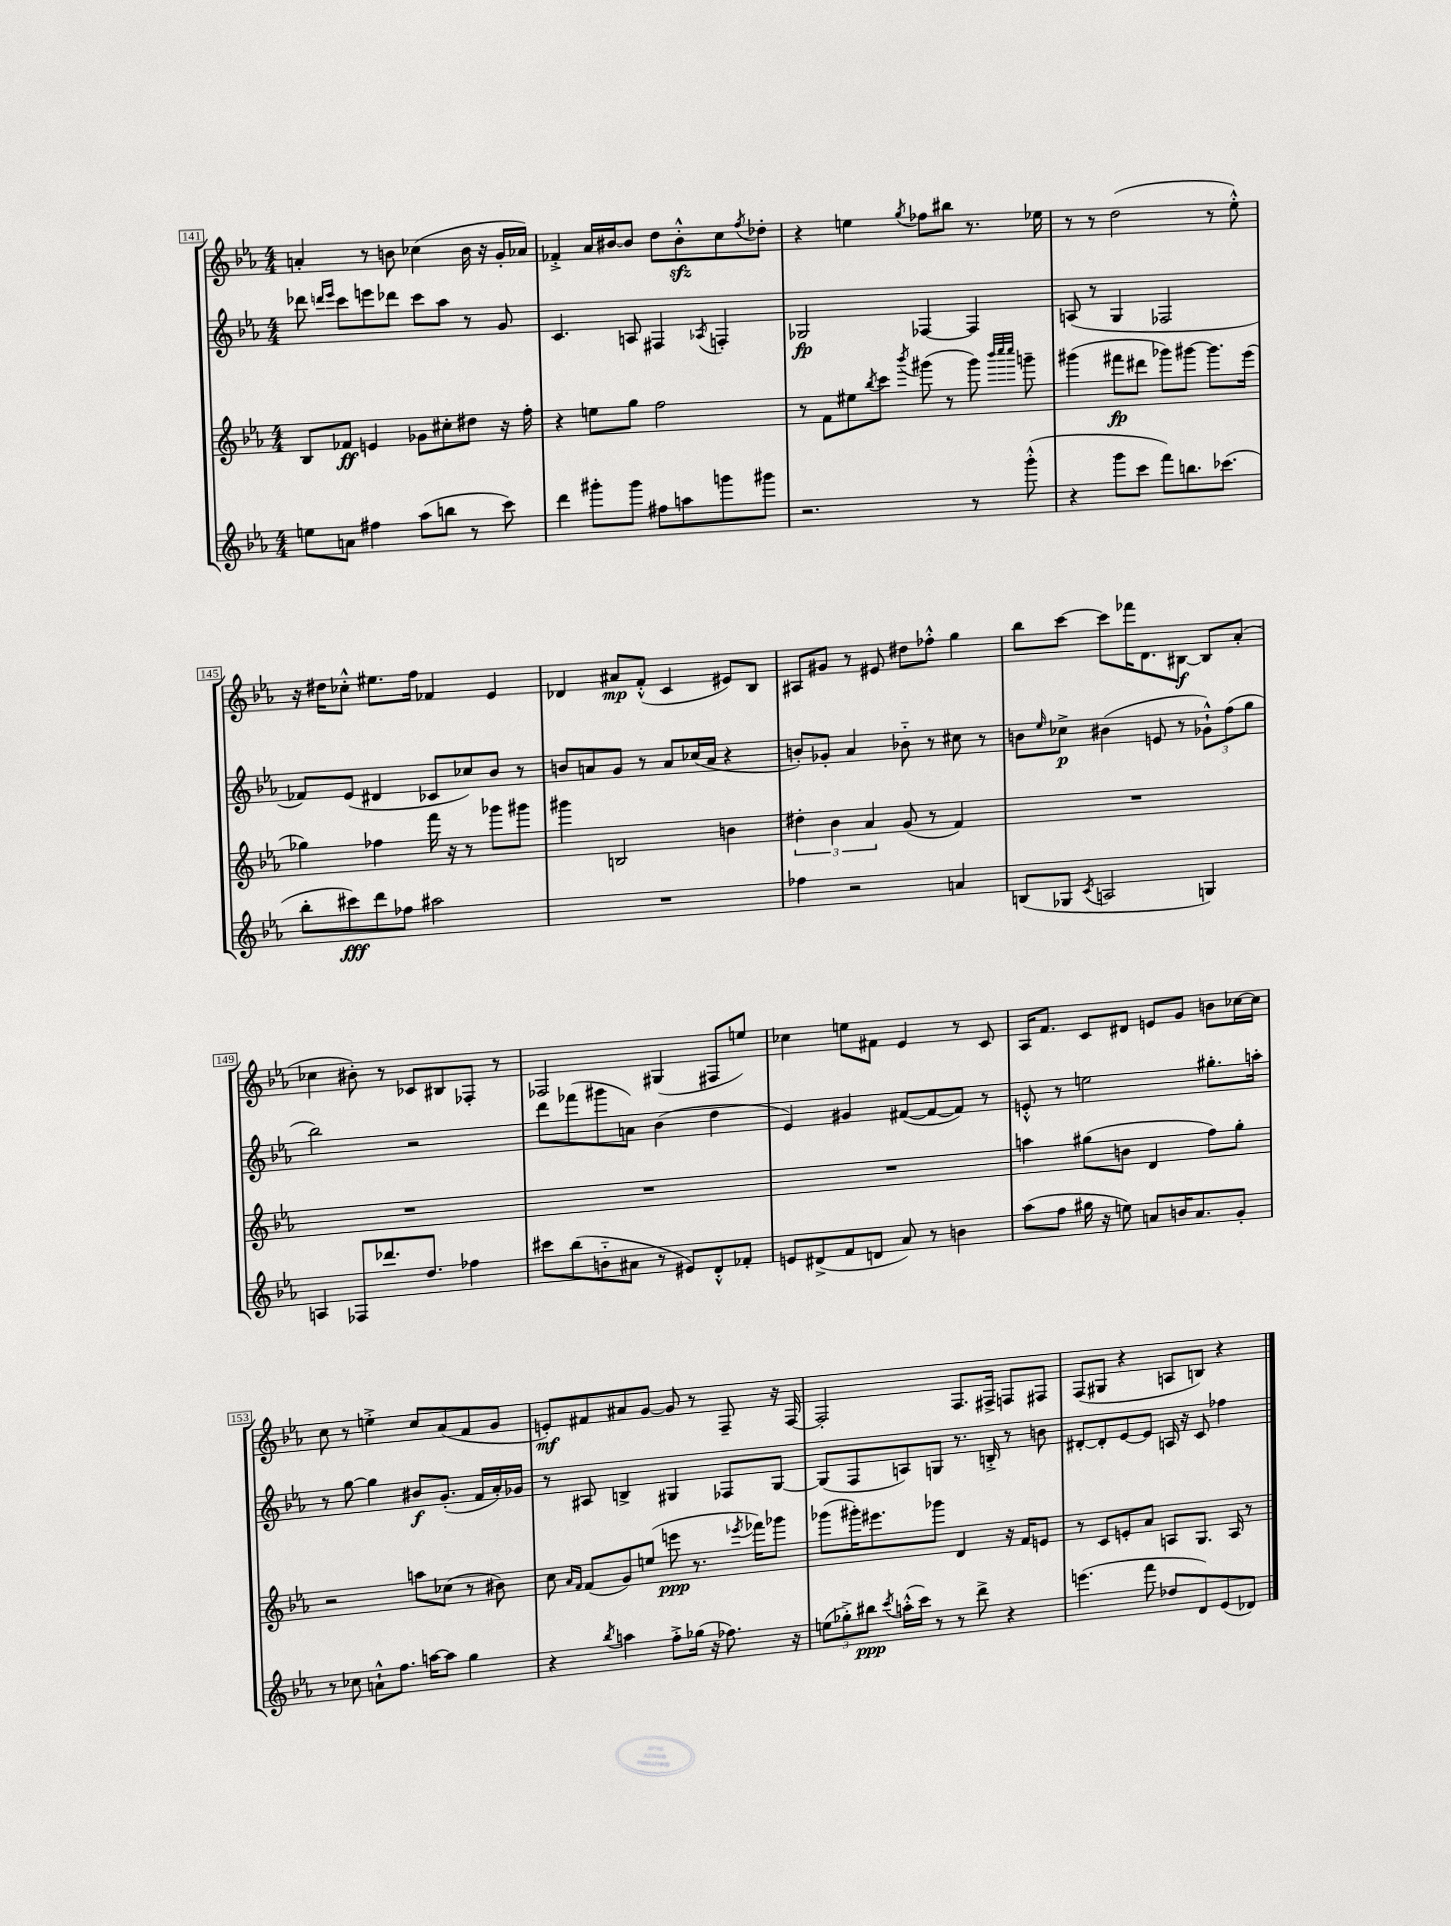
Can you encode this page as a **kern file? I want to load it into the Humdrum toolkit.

**kern	**kern	**kern	**kern
*staff4	*staff3	*staff2	*staff1
*clefG2	*clefG2	*clefG2	*clefG2
*k[b-e-a-]	*k[b-e-a-]	*k[b-e-a-]	*k[b-e-a-]
*M4/4	*M4/4	*M4/4	*M4/4
8ee	8B-	8ddd-	4a'
.	.	16qqddd	.
.	.	16qqeee-	.
8a	8f-	8ccc	.
4ff#	4e	8eee	8r
.	.	8ddd-	8b
(8aa-	8g-	8ccc	(4cc-
8bb	8cc#'	8aa-	.
8r	8dd#	8r	16b
.	.	.	16r
8ccc)	16r	8g	16g'
.	16ff'	.	16a-)
=	=	=	=
4ddd	4r	4.c	4f-'^
8ggg#'	8ee	.	16a-
.	.	.	[16b#
8ggg#	8gg	8A	8b#]
8ff#	2ff	4F#	8dd
8aa	.	.	8b#'^^
.	.	8qA-	.
8ggg	.	4F'	8cc
.	.	.	8qff
8ggg#	.	.	8dd-'
=	=	=	=
2.r	8r	2G-	4r
.	8f	.	.
.	8ee#	.	4ee
.	8qbb-	.	.
.	8ccc	.	.
.	8qbbb-	.	8qgg
.	(8ggg#	[4F-	8ff-
.	8r	.	8bb#
8r	8ggg#)	4F-]	8.r
.	32qqbbb-	.	.
.	32qqcccc	.	.
.	32qqcccc	.	.
(8ggg'^^	8ggg~	.	.
.	.	.	16ee-
=	=	=	=
4r	(4ggg#	(8A	8r
.	.	8r	8r
8ggg	8fff#	4G	(2dd
8ccc	8ddd#	.	.
8fff)	8ggg-)	2F-	.
8.bb	[8ggg#	.	.
.	8.ggg#]	.	8r
(8.ccc-	.	.	.
.	.	.	8ee-'^^)
.	(16eee-	.	.
=	=	=	=
8bb-'	4gg-)	8f-)	16r
.	.	.	16dd#
8ccc#)	.	(8e-	8cc-'^^
8ddd	4ff-	4d#	8.ee#
8ff-	.	.	.
.	.	.	16ff
2aa#	16fff	8c-	4f-
.	16r	.	.
.	8r	8cc-)	.
.	8ggg-	8b-	4e-
.	8ggg#	8r	.
=	=	=	=
1r	4ggg#	8b	4d-
.	.	8a	.
.	2B	8g	8a#
.	.	8r	(8f'^^
.	.	8a	4c
.	.	(16cc-	.
.	.	16a	.
.	4b	4r	8e#)
.	.	.	8B-
=	=	=	=
4ff-	6dd#'	8b')	8A#
.	.	8g-'	8g#
.	6b-	.	.
2r	.	4a-	8r
.	6a-	.	.
.	.	.	8e#
.	(8g	8b-'~	8dd#
.	8r	8r	8ff-'^^
4a	4f)	8cc#	4gg
.	.	8r	.
=	=	=	=
(8B	1r	8b	8bb-
.	.	16qqee-	.
8G-	.	8cc-^	[8ccc
8qc	.	.	.
2A	.	(4b#	8ccc]
.	.	.	16fff-
.	.	.	8.d
.	.	8e	.
.	.	8r	[8B#
4G)	.	12g-`^^)	8B#]
.	.	(12ff	.
.	.	.	(8a-'
.	.	12gg	.
=	=	=	=
4A	1r	2bb-)	4cc-
8F-	.	.	8b#')
8.ddd-	.	.	8r
.	.	2r	8c-
8.dd	.	.	.
.	.	.	8B#
4ff-	.	.	8F-'
.	.	.	8r
=	=	=	=
8ccc#	1r	8ddd	2F-
(8bb-	.	(8fff-	.
8b'~	.	8ggg#	.
8a#	.	8a)	.
8r	.	(4b-	(4G#
8e#)	.	.	.
8d'^^	.	4dd	8F#
8f-'	.	.	8ee)
=	=	=	=
8e	1r	4e-)	4cc-
(8d#^	.	.	.
8f	.	4g#	8ee
8d	.	.	8f#
8a-)	.	([8f#	4e-
8r	.	8f#_	.
4b	.	8f#])	8r
.	.	8r	8c
=	=	=	=
(8aa-	4aa	8e'^^	16A-
.	.	.	8.f
8ff	.	8r	.
16gg#	(8gg#	2ee	8c
16r	.	.	.
8ee)	8b	.	8d#
8a	4d	.	8e
16b	.	.	8g
8.a	.	.	.
.	8ff)	8.gg#'	8b
8g'	8gg#'	.	[16cc-
.	.	16aa'	16cc-]
=	=	=	=
8r	2r	8r	8cc
8cc-	.	[8gg	8r
8a`^^	.	4gg]	4ee'^
8.ff	.	.	.
.	8aa	8b#	8cc
[16aa	.	.	.
8aa]	(8cc-	(8.g'	(8a-
4gg	8r	.	8f
.	.	16f	.
.	8b#)	16a-')	8g
.	.	16g-	.
=	=	=	=
4r	8cc	8r	8e')
.	16qqa-	.	.
.	16qqf	.	.
.	(8f	8A#	8f#
8qbb-	.	.	.
4aa	8g)	4B^	8a#
.	(8ee	.	[8g
8ff'^	8eee	4G#	8g]
(16gg-	8.r	.	8r
16r	.	.	.
8.ff-)	.	8F-	8F~
.	8qeee-	.	.
.	16fff-)	.	.
.	8ggg-	[8G#	16r
16r	.	.	[16F
=	=	=	=
(12ee	(8ggg-	(8G#]	2F']
12gg-'^)	.	.	.
.	16ggg#')	8F	.
12bb#	.	.	.
.	8.eee#	.	.
8qccc	.	.	.
(16aa'^^	.	8A)	.
16ccc)	.	.	.
8r	8ggg-	8G	.
8r	4d	8.r	8.F
8ddd^	.	.	.
.	.	16B'^	16F#^
4r	16r	8r	8F
.	16f	.	.
.	8e	8b	8F#
=	=	=	=
(4.eee	8r	[8d#'	(8F
.	8c	8d#']	8G#
.	8e'	[8e-	4r
8fff	8a-	8e-]	.
8dd-	8A	16A	8A
.	.	16r	.
8d)	8.G	8c	8B)
(8e-	.	4ff-	4r
.	16A	.	.
8d-)	8r	.	.
==	==	==	==
*-	*-	*-	*-
